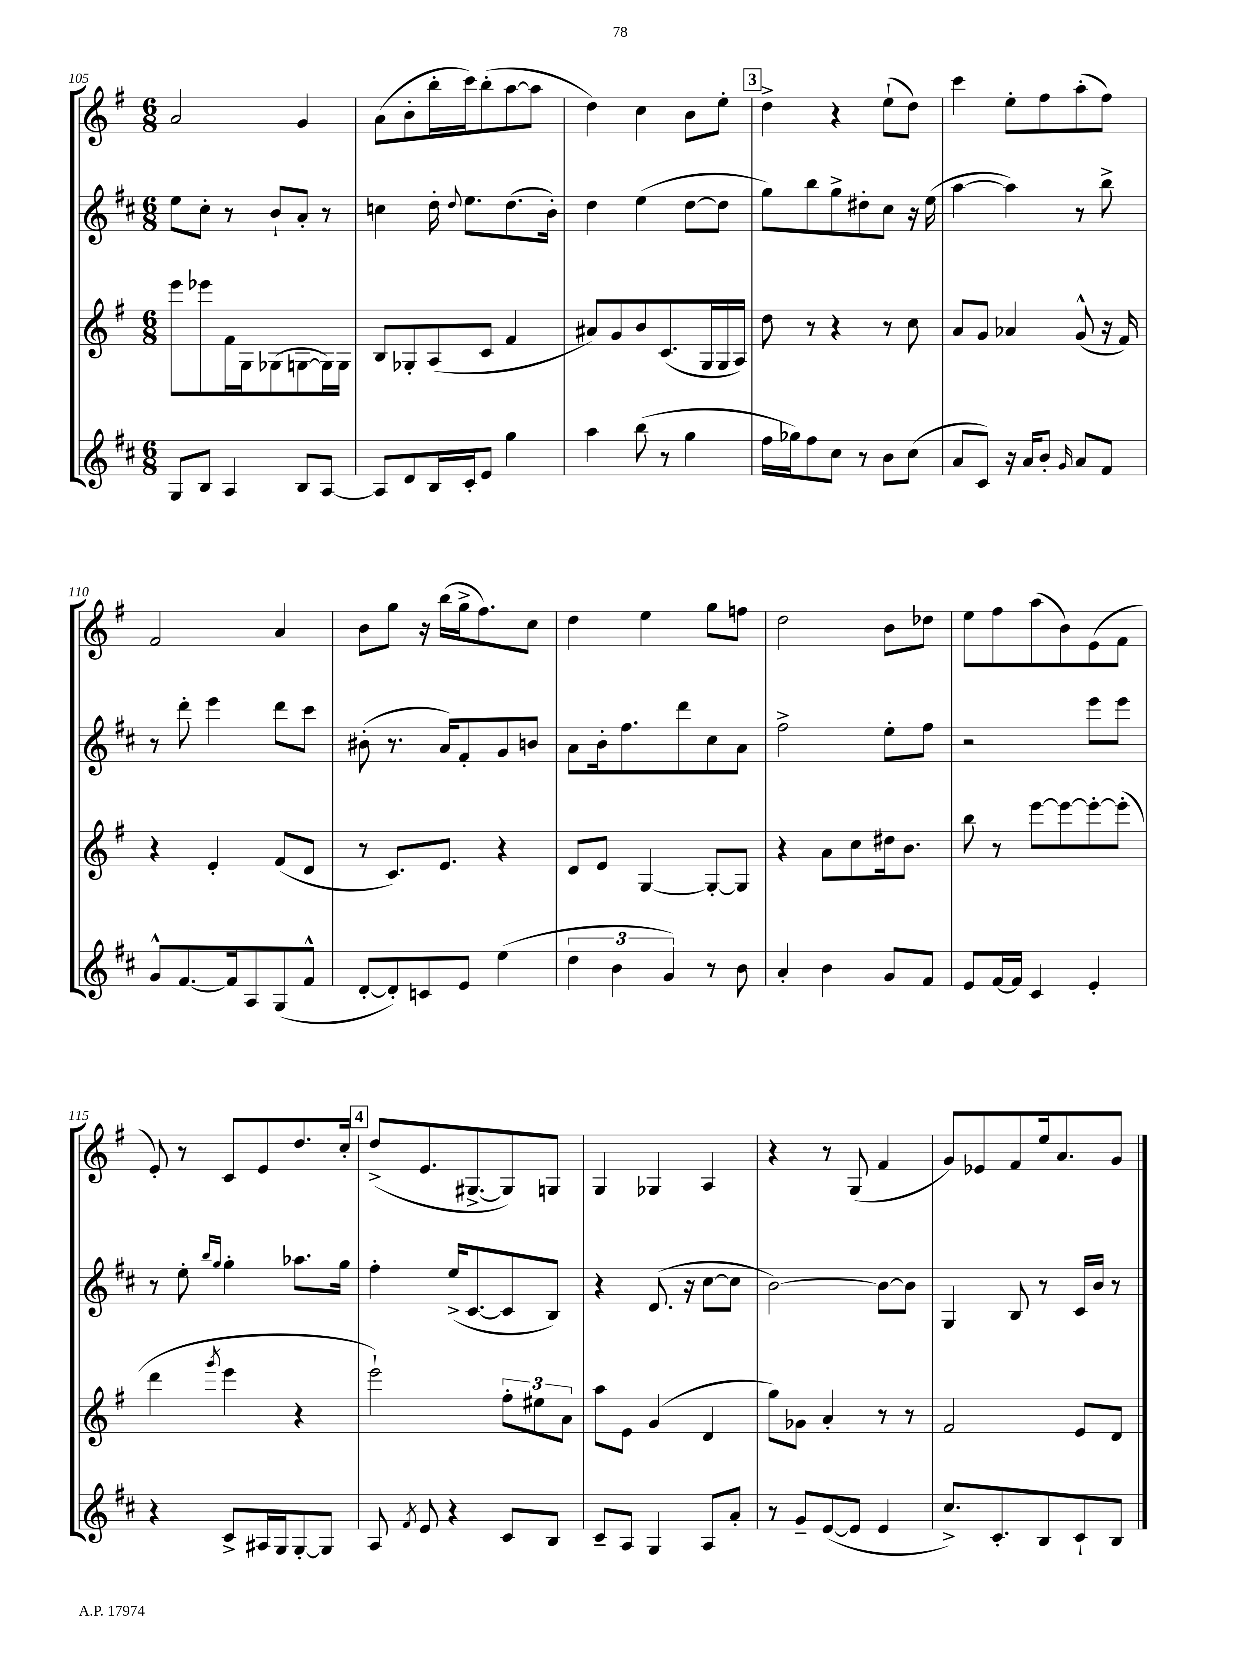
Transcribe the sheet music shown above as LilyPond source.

<<
\new StaffGroup <<
\new Staff = "s0" {
    \clef treble \key g \major \numericTimeSignature \time 6/8
    \autoBeamOff a'2 g'4 |
    a'8[( b'8-. b''16-. c'''16) b''8-.( a''8~ a''8] |
    d''4) c''4 b'8[ e''8]-. |
    \mark \markup { \box "3" } d''4-> r4 e''8[-!( d''8]) |
    c'''4 e''8[-. fis''8 a''8-.( fis''8]) |
    fis'2 a'4 |
    b'8[ g''8] r16 b''16[( g''16-> fis''8.) c''8] |
    d''4 e''4 g''8[ f''8] |
    d''2 b'8[ des''8] |
    e''8[ fis''8 a''8( b'8) e'8( fis'8] |
    e'8-.) r8 c'8[ e'8 d''8. c''16]-. |
    \mark \markup { \box "4" } d''8[->( e'8. gis8.~-> gis8) g8] |
    g4 ges4 a4 |
    r4 r8 g8( fis'4 |
    g'8[) ees'8 fis'8 e''16 a'8. g'8] \bar "|." |
}
\new Staff = "s1" {
    \clef treble \key d \major \numericTimeSignature \time 6/8
    \autoBeamOff e''8[ cis''8]-. r8 b'8[-! a'8]-. r8 |
    c''4 d''16-. \appoggiatura { d''8 } e''8.[ d''8.( b'16]-.) |
    d''4 e''4( d''8[~ d''8] |
    \mark \markup { \box "3" } g''8[) b''8 g''8-> dis''8-. cis''8] r16 e''16( |
    a''4~ a''4) r8 b''8-> |
    r8 d'''8-. e'''4 d'''8[ cis'''8] |
    bis'8-.( r8. a'16[) fis'8-. g'8 b'8] |
    a'8[ b'16-. fis''8. d'''8 cis''8 a'8] |
    fis''2-> e''8[-. fis''8] |
    r2 e'''8[ e'''8] |
    r8 e''8-. \grace { b''16[ g''16] } g''4-. aes''8.[ g''16] |
    \mark \markup { \box "4" } fis''4-. e''16[->( cis'8.~ cis'8 b8]) |
    r4 d'8.( r16 cis''8[~ cis''8] |
    b'2~) b'8[~ b'8] |
    g4 b8 r8 cis'16[ b'16] r8 \bar "|." |
}
\new Staff = "s2" {
    \clef treble \key g \major \numericTimeSignature \time 6/8
    \autoBeamOff e'''8[ ees'''8 fis'16 g16 ges8( g8~ g16) g16] |
    b8[ ges8-. a8( c'8] fis'4 |
    ais'8[) g'8 b'8 c'8.( g16 g16 a16]) |
    \mark \markup { \box "3" } d''8 r8 r4 r8 c''8 |
    a'8[ g'8] aes'4 g'8-^( r16 fis'16) |
    r4 e'4-. fis'8[( d'8] |
    r8 c'8.[) e'8.] r4 |
    d'8[ e'8] g4~ g8[~-. g8] |
    r4 a'8[ c''8 dis''16 b'8.] |
    b''8 r8 e'''8[~ e'''8~ e'''8~-. e'''8]-.( |
    d'''4 \acciaccatura { g'''8 } e'''4 r4 |
    \mark \markup { \box "4" } e'''2-!) \tuplet 3/2 { fis''8[-. eis''8 a'8] } |
    a''8[ e'8] g'4( d'4 |
    g''8[) ges'8] a'4-. r8 r8 |
    fis'2 e'8[ d'8] \bar "|." |
}
\new Staff = "s3" {
    \clef treble \key d \major \numericTimeSignature \time 6/8
    \autoBeamOff g8[ b8] a4 b8[ a8]~ |
    a8[ d'8 b16 cis'16-. e'8] g''4 |
    a''4 b''8( r8 g''4 |
    \mark \markup { \box "3" } fis''16[ ges''16) fis''8 cis''8] r8 b'8[ cis''8]( |
    a'8[ cis'8]) r16 a'16[ b'8]-. \grace { g'16 } a'8[ fis'8] |
    g'8[-^ fis'8.~ fis'16 a8 g8( fis'8]-^ |
    d'8[~-. d'8-.) c'8 e'8] e''4( |
    \tuplet 3/2 { d''4 b'4 g'4) } r8 b'8 |
    a'4-. b'4 g'8[ fis'8] |
    e'8[ fis'16~ fis'16] cis'4 e'4-. |
    r4 cis'8[-> ais16 g16 g8~-. g8] |
    \mark \markup { \box "4" } a8 \acciaccatura { fis'8 } e'8 r4 cis'8[ b8] |
    cis'8[-- a8] g4 a8[ a'8]-. |
    r8 g'8[-- e'8~( e'8] e'4 |
    cis''8.[->) cis'8.-. b8 cis'8-! b8] \bar "|." |
}
>>
>>
\layout { \context { \Score currentBarNumber = #105 } }
